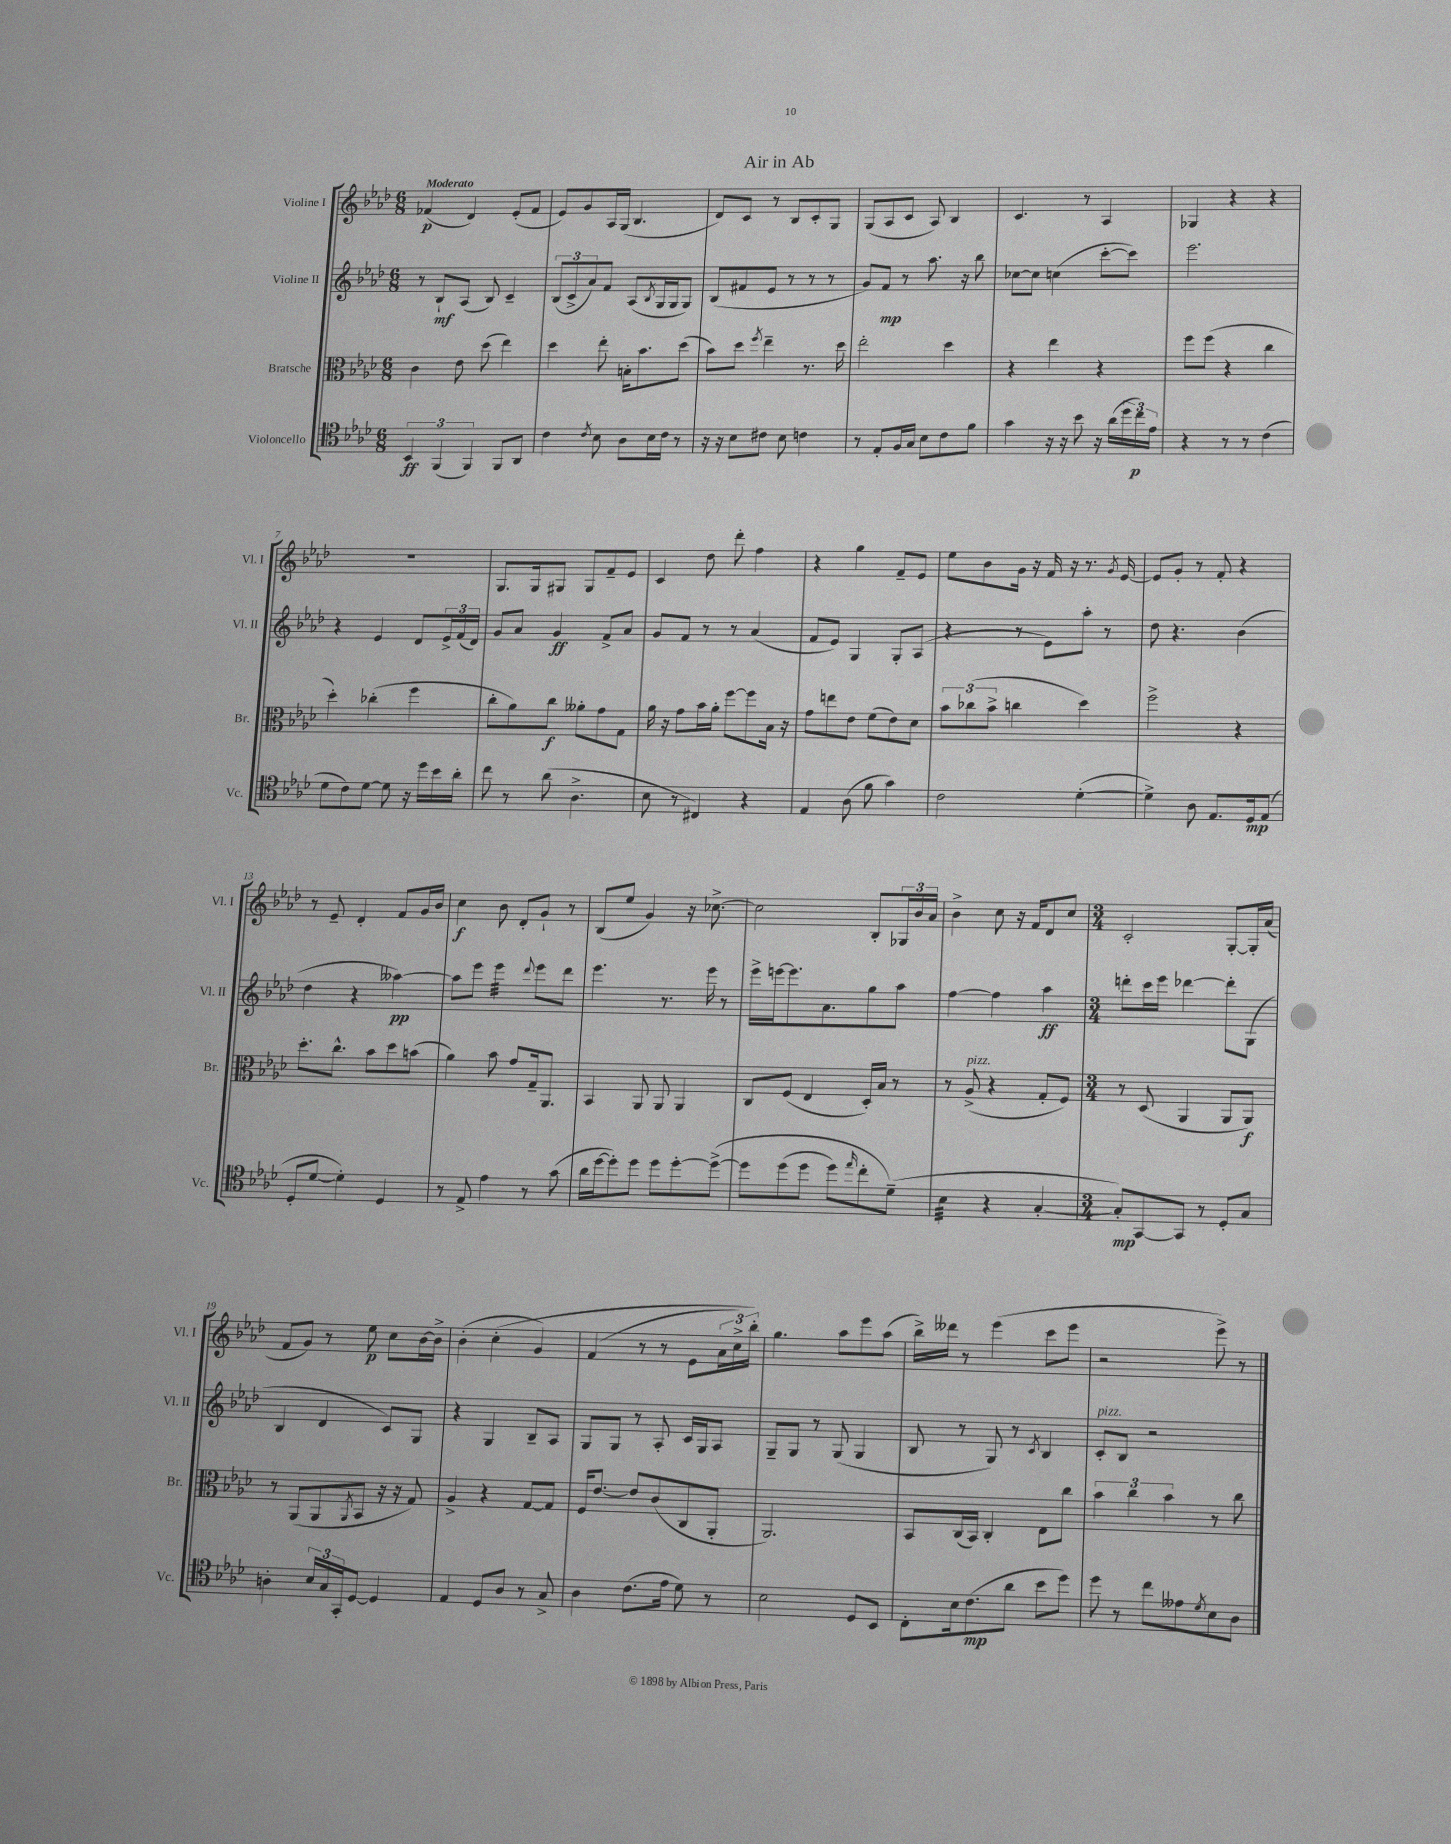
\header { title = "Air in Ab" }
<<
\new StaffGroup <<
\new Staff = "s0" \with { instrumentName = "Violine I" shortInstrumentName = "Vl. I" } {
    \clef treble \key aes \major \numericTimeSignature \time 6/8 \tempo "Moderato"
    fes'4\p( des'4) ees'8-.( fes'8 |
    ees'8) g'8 aes16 g16( bes4. |
    des'8) c'8 r8 bes8 c'8-. g8 |
    g8( aes8 c'8 aes8) bes4 |
    c'4. r8 aes4 |
    ges4 r4 r4 |
    R2. |
    g8. g16 gis8 gis8 f'8-- ees'8 |
    c'4 des''8 des'''8-. f''4 |
    r4 g''4 f'8-- ees'8 |
    ees''8 bes'8 g'16 r16 f'16 r16 r8. \acciaccatura { g'8 } ees'16~ |
    ees'8 g'8-. r8 f'8-. r4 |
    r8 ees'8-- des'4-. f'8 g'16 bes'16 |
    c''4\f bes'8 des'8-. g'8-! r8 |
    bes8( ees''8 g'4) r16 ces''8.~-> |
    ces''2 bes8-. \tuplet 3/2 { ges16 bes'16 aes'16 } |
    bes'4-> c''8 r16 f'16 des'8 c''8 |
    \numericTimeSignature \time 3/4 c'2-. g8~-. g16-. aes'16( |
    f'8 g'8) r8 ees''8\p c''8 bes'16~ bes'16-> |
    bes'4-.( c''4-.\( g'4) |
    f'4( r8 r8 ees'8 \tuplet 3/2 { aes'16 c''16->) bes''16-.\) } |
    g''4. aes''8 ees'''8 aes''8( |
    bes''16->) deses'''16 r8 ees'''4( c'''8 ees'''8 |
    r2 ees'''8->) r8 \bar "|." |
}
\new Staff = "s1" \with { instrumentName = "Violine II" shortInstrumentName = "Vl. II" } {
    \clef treble \key aes \major \numericTimeSignature \time 6/8
    r8 bes8-!\mf aes8( bes8) c'4-- |
    \tuplet 3/2 { bes8( c'8-> aes'8) } f'8 aes8( \acciaccatura { bes8 } g16 g16 g8) |
    bes8( fis'8 ees'8 r8 r8 r8 |
    g'8) f'8\mp r8 aes''8. r16 bes''8 |
    ces''8~ ces''8 c''4( c'''8~-. c'''8) |
    ees'''2. |
    r4 ees'4 des'8 \tuplet 3/2 { ees'16-> f'16( des'16) } |
    g'8 aes'8 g'4\ff f'8-> aes'8 |
    g'8 f'8 r8 r8 aes'4( |
    f'8 ees'8) g4 g8-. aes8( |
    r4 r8 ees'8) aes''8-. r8 |
    des''8 r4. bes'4( |
    des''4 r4 aeses''4~\pp) |
    aeses''8 ees'''8 ees'''4:32 \appoggiatura { des'''8 } ees'''8 des'''8 |
    ees'''4. r8. ees'''16 r8 |
    ees'''16-> e'''16~ e'''8. aes'8. g''8 aes''8 |
    f''4~ f''4 aes''4\ff |
    \numericTimeSignature \time 3/4 d'''8-. c'''16 ees'''16 des'''4~ des'''8-. g8( |
    bes4 des'4 c'8) g8 |
    r4 g4 bes8-- aes8 |
    g8 g8 r8 aes8-. c'16 g16 aes8 |
    g8-- g8 r8 g8( g4 |
    bes8 r8 g8) r8 \acciaccatura { c'8 } bes4 |
    c'8-.^\markup { \italic "pizz." } bes8 r2 \bar "|." |
}
\new Staff = "s2" \with { instrumentName = "Bratsche" shortInstrumentName = "Br." } {
    \clef alto \key aes \major \numericTimeSignature \time 6/8
    c'4 ees'8 des''8( ees''4) |
    des''4 ees''8-. b16-. bes'8. des''8( |
    bes'8) des''8 \acciaccatura { f''8 } ees''4-- r8. des''16 |
    ees''2-. des''4 |
    r4 ees''4 r4 |
    f''8 f''8( r4 c''4 |
    des''4-.) ces''4-.( f''4 |
    c''8-. aes'8) c''8\f aeses'8-. g'8 g8 |
    aes'16 r16 g'8 bes'16 aes'16-. f''8~ f''8 bes16 r16 |
    g'8 e''8 ees'8 f'8( ees'8) des'8 |
    \tuplet 3/2 { bes'8 ces''8( bes'8-> } c''4 des''4) |
    f''2-> r4 |
    des''8.-. c''8.-^ bes'8 des''8 b'8( |
    aes'4) bes'8 g'8 g16-- aes,8. |
    bes,4 aes,8 aes,8 aes,4 |
    c8 f8( ees4 des16-.) bes16 r8 |
    r8 aes8->^\markup { \italic "pizz." }( r4 g8-. f8) |
    \numericTimeSignature \time 3/4 r8 des8( aes,4 aes,8 aes,8\f) |
    r8 aes,8( aes,8 \acciaccatura { aes,8 } bes,8 r16 r16 g8) |
    aes4-> r4 g8~ g8 |
    f16 ees'8.~ ees'8 c'8( c8 aes,8-. |
    aes,2.) |
    bes,8 c16( bes,16) c4-. ees8 c''8 |
    \tuplet 3/2 { bes'4 c''4 bes'4 } r8 c''8 \bar "|." |
}
\new Staff = "s3" \with { instrumentName = "Violoncello" shortInstrumentName = "Vc." } {
    \clef tenor \key aes \major \numericTimeSignature \time 6/8
    \tuplet 3/2 { bes,4\ff f,4( f,4) } f,8 aes,8 |
    c'4 \acciaccatura { c'8 } bes8 aes8 bes16 c'16 r8 |
    r16 r16 bes8 cis'8 bes8 c'4 |
    r8 ees8-. f16 g16 bes8 c'8 f'8 |
    g'4 r16 r16 bes'8 r16 aes'16( \tuplet 3/2 { des''16 c''16\p) ees'16 } |
    r4 r8 r8 c'4( |
    des'8 c'8) des'8~ des'8 r16 des''16 bes'16 aes'16-. |
    c''8 r8 aes'8( aes4.-> |
    bes8 r8 cis4) r4 |
    ees4 aes8( f'8 g'4) |
    c'2 des'4~-.( |
    des'4->) aes8 ees8. des16\mp ees8( |
    des8-. des'8~ des'4-.) des4 |
    r8 ees8-> ees'4 r8 g'8( |
    aes'16 des''16~ des''8-.) des''8 des''8 des''8~-. des''8~->\( |
    des''8 des''8( des''8 des''8) \grace { ees''16 } c''8-. des'8--(\) |
    bes4:32 r4 g4~-. |
    \numericTimeSignature \time 3/4 g8-.\mp) g,8~ g,8 r8 des8-. g8 |
    a4-. \tuplet 3/2 { bes16 g16 g,16-. } des8~ des4 |
    ees4 des8 aes8 r8 g8-> |
    aes4 c'8.( ees'16 des'8) r8 |
    bes2 des8 bes,8 |
    c8-. bes16 c'8.\mp( aes'8 bes'8 des''8) |
    des''8 r8 c''8 eeses'8 \acciaccatura { des'8 } bes8 aes8 \bar "|." |
}
>>
>>
